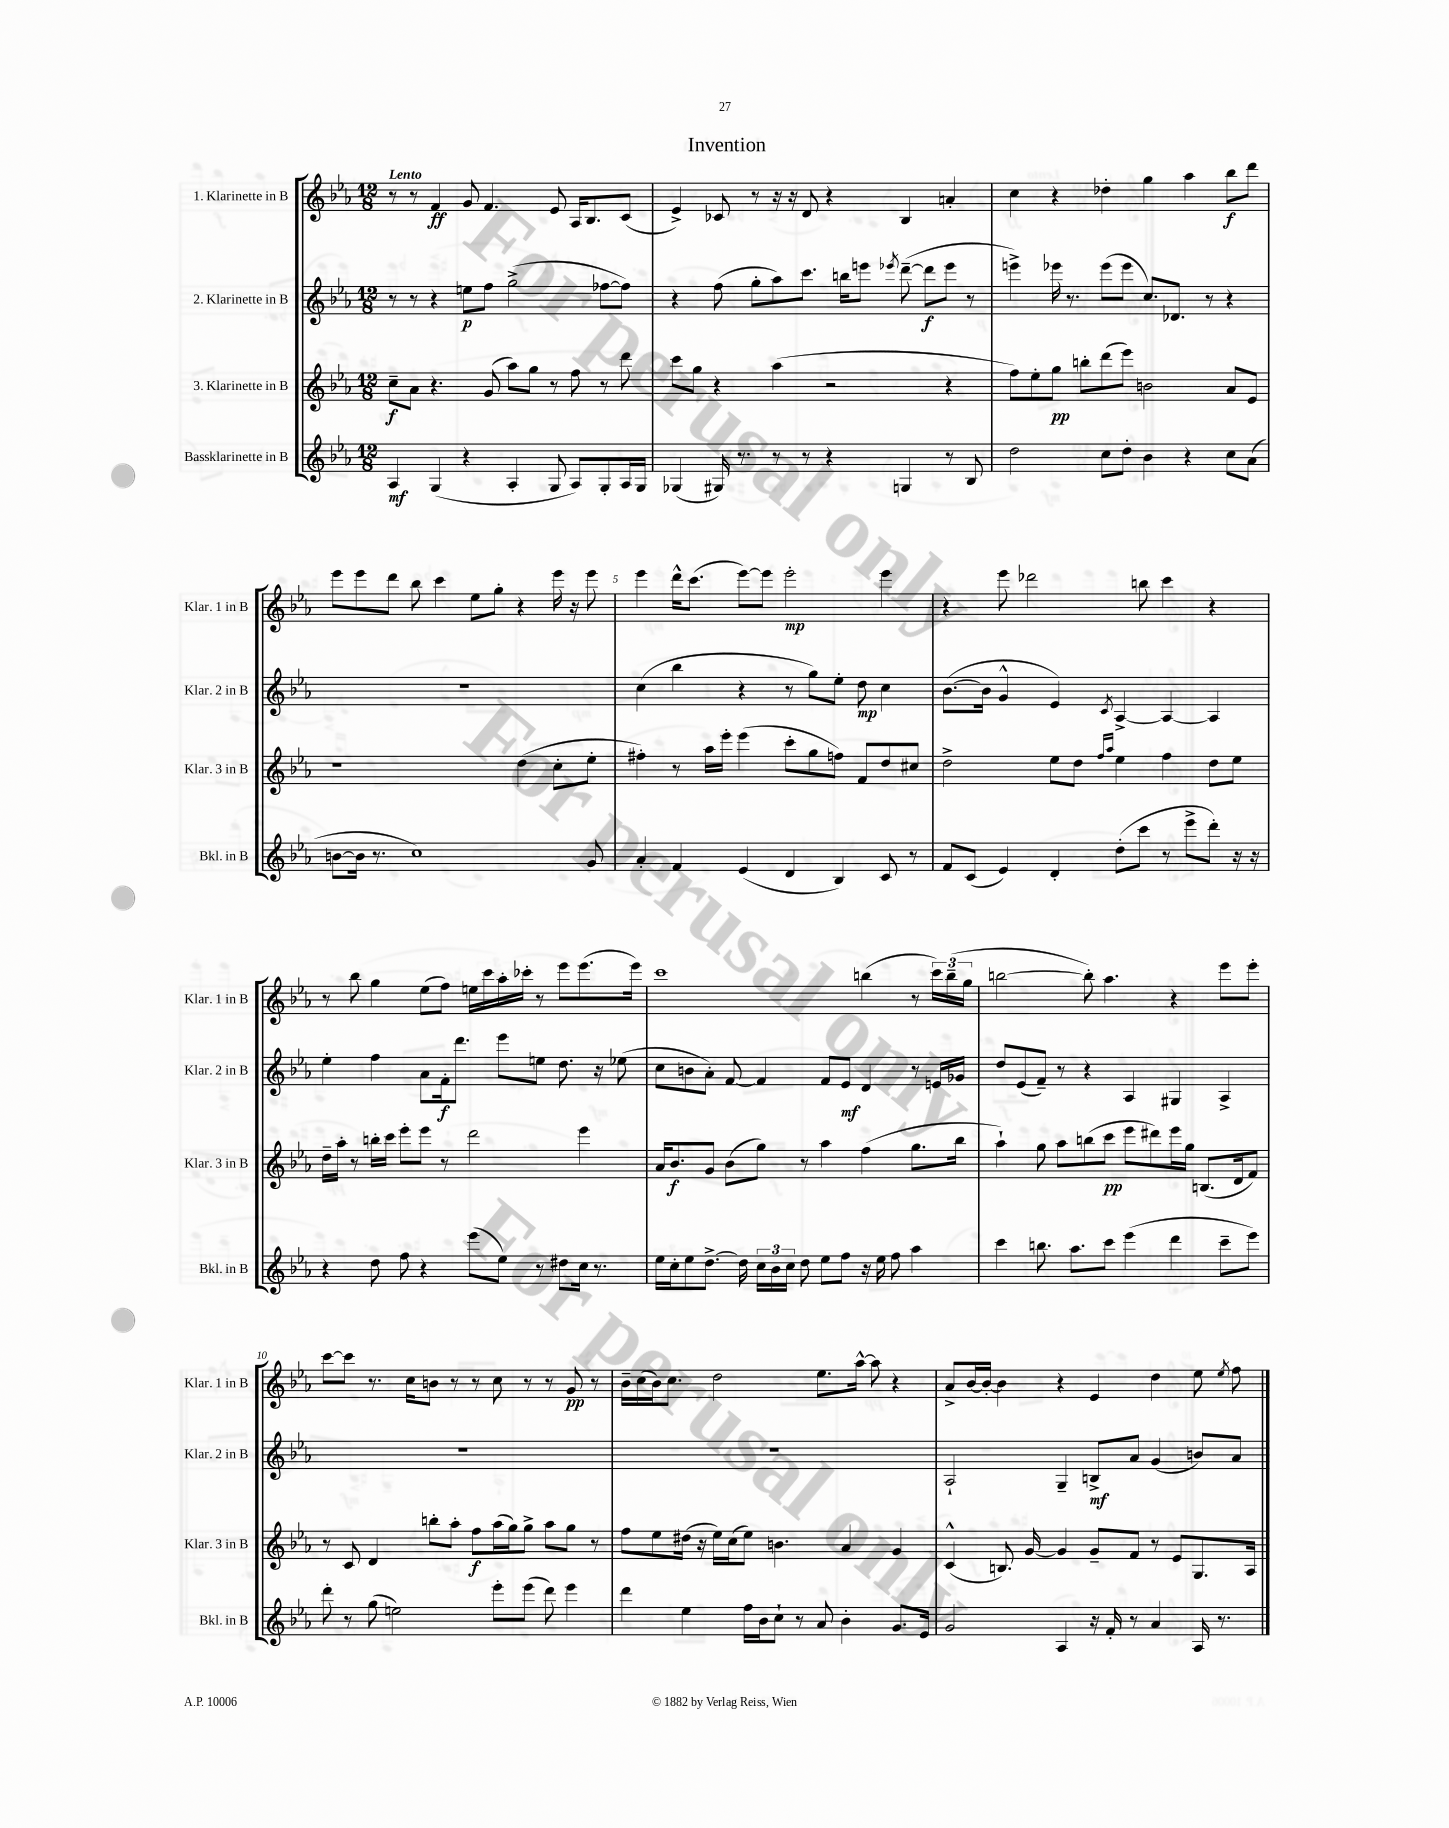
\header { title = "Invention" }
<<
\new StaffGroup <<
\new Staff = "s0" \with { instrumentName = "1. Klarinette in B" shortInstrumentName = "Klar. 1 in B" } {
    \clef treble \key ees \major \numericTimeSignature \time 12/8 \tempo "Lento"
    \autoBeamOff r8 r8 f'4\ff g'8 f'4. ees'8 aes16[ bes8. c'8]( |
    ees'4->) ces'8 r8 r16 r16 d'8 r4 bes4 a'4-. |
    c''4 r4 des''4-. g''4 aes''4 bes''8[\f d'''8] |
    ees'''8[ ees'''8 d'''8] bes''8 c'''4 ees''8[ g''8]-. r4 ees'''16 r16 ees'''8 |
    ees'''4 d'''16[-^ c'''8.]( ees'''8[~) ees'''8] ees'''2-.\mp ees'''4 |
    r4 ees'''8 des'''2 b''8 c'''4 r4 |
    r8 bes''8 g''4 ees''8[( f''8]) e''16[ c'''16 aes''16-. ces'''16]-. r8 ees'''8[ ees'''8.( ees'''16]) |
    c'''1 b''4( r8 \tuplet 3/2 { c'''16[) b''16--( g''16] } |
    b''2~ b''8-.) aes''4. r4 ees'''8[ ees'''8]-. |
    c'''8[~ c'''8] r8. c''16[ b'8] r8 r8 c''8 r8 r8 g'8\pp r8 |
    bes'16[-- c''16( bes'16) c''8.] d''2 ees''8.[ aes''16]~-^ aes''8 r4 |
    aes'8[-> bes'16~ bes'16]~-. bes'4 r4 ees'4 d''4 ees''8 \acciaccatura { ees''8 } f''8 \bar "|." |
}
\new Staff = "s1" \with { instrumentName = "2. Klarinette in B" shortInstrumentName = "Klar. 2 in B" } {
    \clef treble \key ees \major \numericTimeSignature \time 12/8
    \autoBeamOff r8 r8 r4 e''8[\p f''8] g''2->( fes''8[~ fes''8]) |
    r4 f''8( g''8[-. aes''8) c'''8.] b''16[ e'''8] \acciaccatura { ees'''8 } d'''8~--( d'''8[\f ees'''8] r8 |
    e'''4->) ees'''16 r8. ees'''8[( ees'''8] c''8.[) des'8.] r8 r4 |
    R1. |
    c''4( bes''4 r4 r8 g''8[) ees''8]-. d''8\mp c''4 |
    bes'8.[~( bes'16] g'4-^ ees'4) \acciaccatura { c'8 } aes4~-> aes4~ aes4 |
    ees''4-. f''4 aes'8[ f'16-.\f d'''8.] ees'''8[ e''8] d''8. r16 ees''8( |
    c''8[ b'8 aes'8]-.) f'8~ f'4 f'8[ ees'8]\mf d'4 r8 e'16[ ges'16] |
    d''8[ ees'8( f'8]--) r8 r4 aes4 gis4 aes4-> |
    R1. |
    R1. |
    aes2-! g4-- b8[->\mf aes'8] g'4( b'8[) aes'8] \bar "|." |
}
\new Staff = "s2" \with { instrumentName = "3. Klarinette in B" shortInstrumentName = "Klar. 3 in B" } {
    \clef treble \key ees \major \numericTimeSignature \time 12/8
    \autoBeamOff c''8[--\f aes'8] r4. g'8( aes''8[) g''8] r8 f''8 r8 d'''8 |
    c'''8[ g''8] r4 aes''4( r2 r4 |
    f''8[) ees''8-. g''8]\pp b''8[-. d'''8( ees'''8]) b'2 aes'8[ ees'8] |
    r1 d''4( c''8[-. ees''8]-. |
    fis''4-.) r8 aes''16[ ees'''16]-. ees'''4( c'''8[-. g''8 f''8]) f'8[ d''8 cis''8] |
    d''2-> ees''8[ d''8] \grace { f''16[ aes''16] } ees''4 f''4 d''8[ ees''8] |
    d''16[-- aes''16]-. r8 b''16[-. c'''16] ees'''8[-. ees'''8] r8 d'''2 ees'''4 |
    aes'16[ bes'8.\f g'8] bes'8[( g''8]) r8 aes''4 f''4( g''8.[ bes''16] |
    aes''4-!) g''8 aes''8[ b''8( c'''8]\pp ees'''8[ dis'''8) ees'''16 g''16] b8.[( d'16 f'8]) |
    r8 c'8 d'4 b''8[-. aes''8]-. f''8[\f aes''16( g''16) g''8]-> aes''8[ g''8] r8 |
    f''8[ ees''8 dis''16]( r16 ees''16[) c''16( ees''8]) b'4. aes'4 g'4 |
    c'4-^( b8.) g'16~ g'4 g'8[-- f'8] r8 ees'8[ g8. aes16] \bar "|." |
}
\new Staff = "s3" \with { instrumentName = "Bassklarinette in B" shortInstrumentName = "Bkl. in B" } {
    \clef treble \key ees \major \numericTimeSignature \time 12/8
    \autoBeamOff aes4\mf g4( r4 aes4-. g8 aes8[) g8-. aes16 g16] |
    ges4( gis16) r8. r8 r8 r4 g4 r8 bes8 |
    d''2 c''8[ d''8]-. bes'4 r4 c''8[ aes'8]( |
    b'8[~ b'16] r8. c''1) g'8 |
    aes'4-. f'4 ees'4( d'4 bes4) c'8 r8 |
    f'8[ c'8]( ees'4) d'4-. d''8[-.( c'''8] r8 ees'''8[-> d'''8]-.) r16 r16 |
    r4 d''8 f''8 r4 ees'''8[( ees''8]) r8 dis''8[ c''16] r8. |
    ees''16[ c''16-. ees''8 d''8.]~-> d''16 \tuplet 3/2 { c''16[ bes'16 c''16] } d''8 ees''8[ f''8] r16 ees''16 f''8 aes''4 |
    c'''4 b''8. aes''8.[ c'''8] ees'''4( d'''4 c'''8[-- ees'''8]) |
    d'''8-. r8 g''8( e''2) ees'''8[-. ees'''8]( d'''8) ees'''4 |
    d'''4 ees''4 f''16[ bes'16 c''8]-! r8 aes'8 bes'4-. g'8.[ ees'16] |
    g'2 aes4 r16 f'16-. r8 aes'4 aes16 r8. \bar "|." |
}
>>
>>
\layout { \context { \Score \override BarNumber.break-visibility = ##(#f #t #t) barNumberVisibility = #(every-nth-bar-number-visible 5) } }
